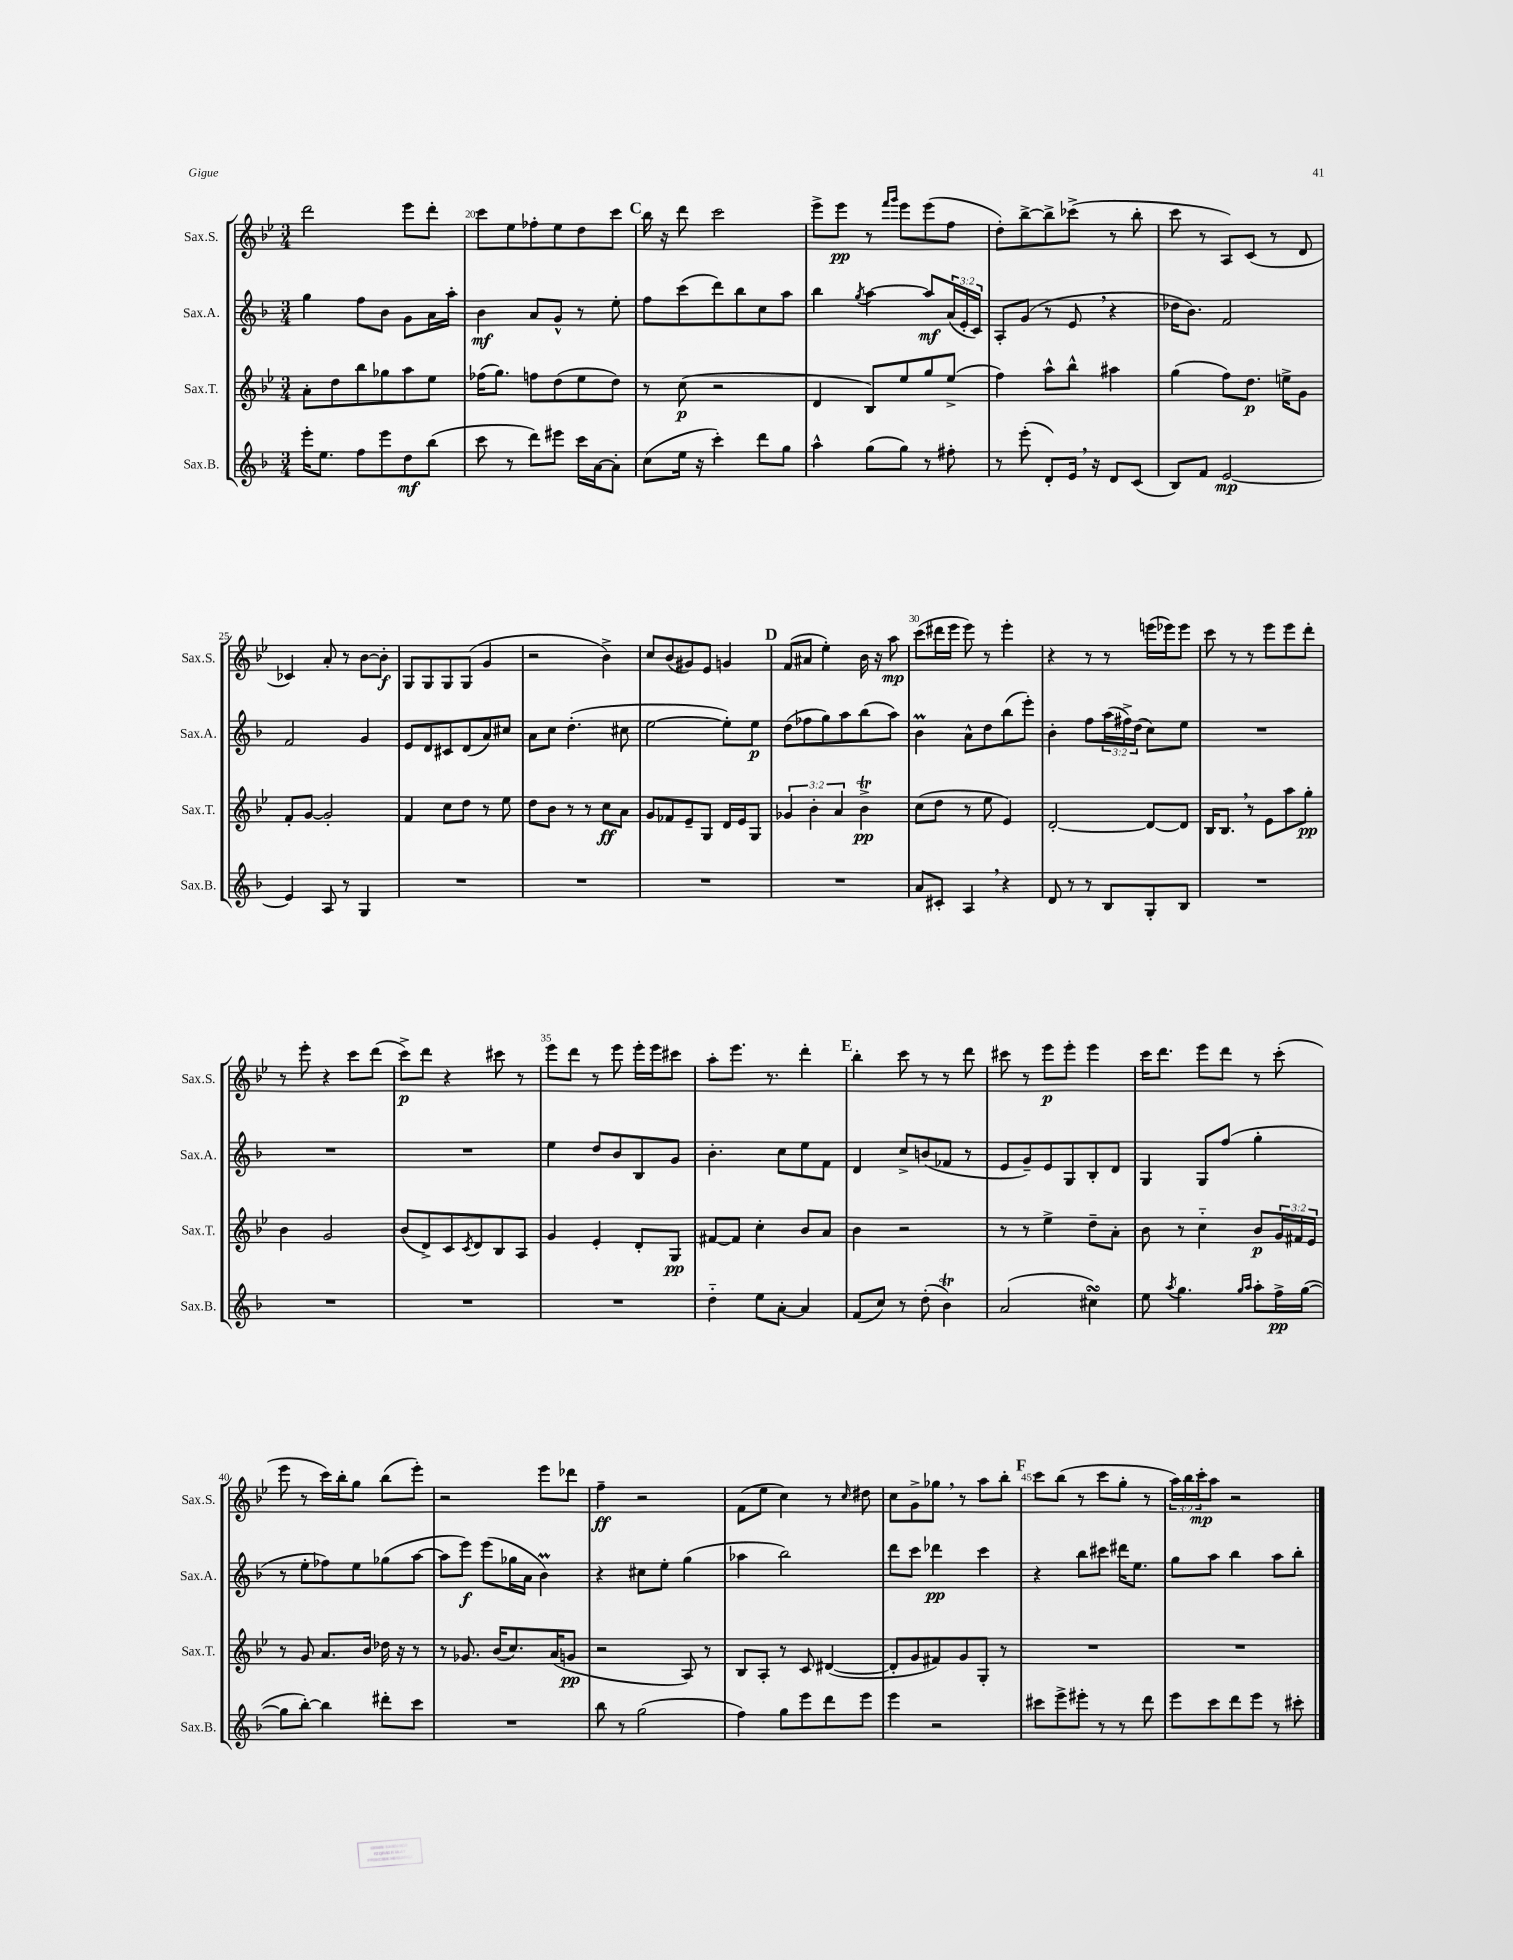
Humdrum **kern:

**kern	**kern	**kern	**kern
*staff4	*staff3	*staff2	*staff1
*clefG2	*clefG2	*clefG2	*clefG2
*k[b-]	*k[b-e-]	*k[b-]	*k[b-e-]
*M3/4	*M3/4	*M3/4	*M3/4
16eee'	8a'	4gg	2ddd
8.ee	.	.	.
.	8dd	.	.
8ff	8bb-	8ff	.
8eee	8gg-	8b-	.
8dd	8aa	8g	8eee-
(8bb-	8ee-	16a	8ddd'
.	.	16aa'	.
=	=	=	=
8ccc	(16ff-	4b-	8ccc
.	8.gg)	.	.
8r	.	.	8ee-
8ddd)	8ff	8a	8ff-'
8eee#	(8dd	8g^^	8ee-
16ccc	8ee-	8r	8dd
[16a	.	.	.
8a']	8dd)	8ee'	8ccc
=	=	=	=
(8cc	8r	8ff	16bb-
.	.	.	16r
16ee	(8cc	(8ccc	8ddd
16r	.	.	.
4ccc')	2r	8ddd)	2ccc
.	.	8bb-	.
8ddd	.	8cc	.
8gg	.	8aa	.
=	=	=	=
4aa^^	4d	4bb-	8eee-^
.	.	.	8eee-
.	.	8qgg	.
(8gg	8B-)	[4aa	8r
.	.	.	16qqfff
.	.	.	16qqggg
8gg)	8ee-	.	8eee-
8r	8gg	8aa]	(8eee-
8ff#'	(8ee-^	(24a	8ff
.	.	24e'	.
.	.	24c)	.
=	=	=	=
8r	4ff)	8A'	8dd')
(8eee'	.	(8g	[8bb-^
8d')	8aa^^	8r	8bb-^]
16e	8bb-^^	8e	(8ccc-^
16r	.	.	.
8d	4aa#	4r	8r
(8c	.	.	8bb-'
=	=	=	=
8B-)	(4gg	16dd-	8ccc
.	.	8.b-)	.
8f	.	.	8r
[2e	8ff)	2f	8A)
.	8.dd	.	(8c
.	.	.	8r
.	16ee^	.	.
.	8g	.	8d
=	=	=	=
4e]	8f'	2f	4c-)
.	[8g	.	.
8A	2g']	.	8a'
8r	.	.	8r
4G	.	4g	[8b-
.	.	.	8b-']
=	=	=	=
2.r	4f	8e	8G
.	.	8d	8G
.	8cc	8c#	8G
.	8dd	(8d	(8G
.	8r	8a)	4g
.	8ee-	8cc#	.
=	=	=	=
2.r	8dd	8a	2r
.	8b-	8cc	.
.	8r	(4.dd'	.
.	8r	.	.
.	8cc	.	4b-^)
.	8a	8cc#	.
=	=	=	=
2.r	8g	[2ee	8cc
.	8f-	.	(8b-
.	8e-~	.	8g#)
.	8G	.	8e-
.	16d	8ee'])	4g
.	16e-	.	.
.	8G	8ee	.
=	=	=	=
2.r	6g-	(8dd	(8f
.	.	8ff-	8a#
.	6b-'	.	.
.	.	8gg)	4ee-')
.	6a	.	.
.	.	8aa	.
.	4b-^	(8bb-	16b-
.	.	.	16r
.	.	8aa)	8aa
=	=	=	=
8a	(8cc	4b-	(8ccc
8c#'	8dd	.	16ddd#
.	.	.	16eee-
4A	8r	8a^^	8eee-)
.	8ee-	8dd	8r
4r	4e-)	(8bb-	4eee-'
.	.	8eee')	.
=	=	=	=
8d	[2d'	4b-'	4r
8r	.	.	.
8r	.	8ff	8r
8B-	.	(24aa	8r
.	.	24ff#^)	.
.	.	(24dd	.
8G'	8d_	8cc)	(16eee
.	.	.	16eee-)
8B-	8d]	8ee	8eee-
=	=	=	=
2.r	16B-	2.r	8ccc
.	8.B-	.	.
.	.	.	8r
.	8r	.	8r
.	8e-	.	8eee-
.	8aa	.	8eee-
.	8gg'	.	8ddd'
=	=	=	=
2.r	4b-	2.r	8r
.	.	.	8eee-'
.	2g	.	4r
.	.	.	8ccc
.	.	.	(8ddd
=	=	=	=
2.r	(8b-	2.r	8ccc^)
.	8d^)	.	8ddd
.	8c	.	4r
.	8qc	.	.
.	8d	.	.
.	8B-	.	8ccc#
.	8A	.	8r
=	=	=	=
2.r	4g	4ee	8eee-
.	.	.	8ddd
.	4e-'	8dd	8r
.	.	8b-	8eee-
.	8d'	8B-	16eee-'
.	.	.	16eee-
.	8G	8g	8ccc#
=	=	=	=
4dd'~	[8f#	4.b-'	8aa'
.	8f#]	.	8.eee-
8ee	4cc'	.	.
.	.	.	8.r
[8a'	.	8cc	.
4a]	8b-	8ee	4ddd'
.	8a	8f	.
=	=	=	=
(8f	4b-	4d	4bb-'
8cc)	.	.	.
8r	2r	8cc^	8ccc
(8dd'	.	(8b	8r
4b-)	.	8f-	8r
.	.	8r	8ddd
=	=	=	=
(2a	8r	8e	8ccc#
.	8r	8g~)	8r
.	4ee-^	8e	8eee-
.	.	8G	8eee-'
4cc#)	8dd~	8B-'	4eee-
.	8a'	8d	.
=	=	=	=
8ee	8b-	4G	16ccc
.	.	.	8.ddd
8qaa	.	.	.
4.gg	8r	.	.
.	4cc'~	8G	8eee-
.	.	(8ff	8ddd
16qqgg	.	.	.
16qqaa	.	.	.
8aa'	8b-	4gg'	8r
16ff^	24g	.	(8ccc'
.	24f#	.	.
([16gg	.	.	.
.	24e-	.	.
=	=	=	=
8gg]	8r	8r	8eee-
[8bb-')	8g	8ee'	8r
4bb-]	8.a	8ff-)	16ccc)
.	.	.	16bb-'
.	.	8ee	8gg
.	16b-	.	.
8ddd#'	16dd-	(8gg-	(8bb-
.	16r	.	.
8ccc	8r	[8aa	8eee-')
=	=	=	=
2.r	8r	8aa]	2r
.	8.g-	8eee)	.
.	.	(8eee	.
.	(16b-	.	.
.	8.cc)	16gg-	.
.	.	16a	.
.	.	4b-)	8eee-
.	(16a	.	.
.	8g	.	8ddd-
=	=	=	=
8bb-	2r	4r	4ff~
8r	.	.	.
(2gg	.	8cc#	2r
.	.	8ee'	.
.	8A)	(4gg	.
.	8r	.	.
=	=	=	=
4ff)	8B-	4aa-	(8f
.	8A'	.	8ee-
8gg	8r	2bb-)	4cc)
8eee	8c	.	.
8ddd	([4d#	.	8r
.	.	.	16qqcc
8eee	.	.	8dd#
=	=	=	=
4eee	8d#']	8ddd	8cc
.	8g	8ccc	8g^
2r	8f#)	4ddd-	8gg-
.	8g	.	8r
.	8G'	4ccc	8aa
.	8r	.	8bb-'
=	=	=	=
8ccc#	2.r	4r	8ccc
8eee^	.	.	(8bb-
8eee#'	.	8bb-	8r
8r	.	8ccc#	8ccc
8r	.	16ddd#	8gg'
.	.	8.ee	.
8ddd	.	.	8r
=	=	=	=
8eee	2.r	8gg	24aa)
.	.	.	24bb-
.	.	.	24ccc'
8ccc	.	8aa	8aa
8ddd	.	4bb-	2r
8eee	.	.	.
8r	.	8aa	.
8ccc#'	.	8bb-'	.
==	==	==	==
*-	*-	*-	*-
